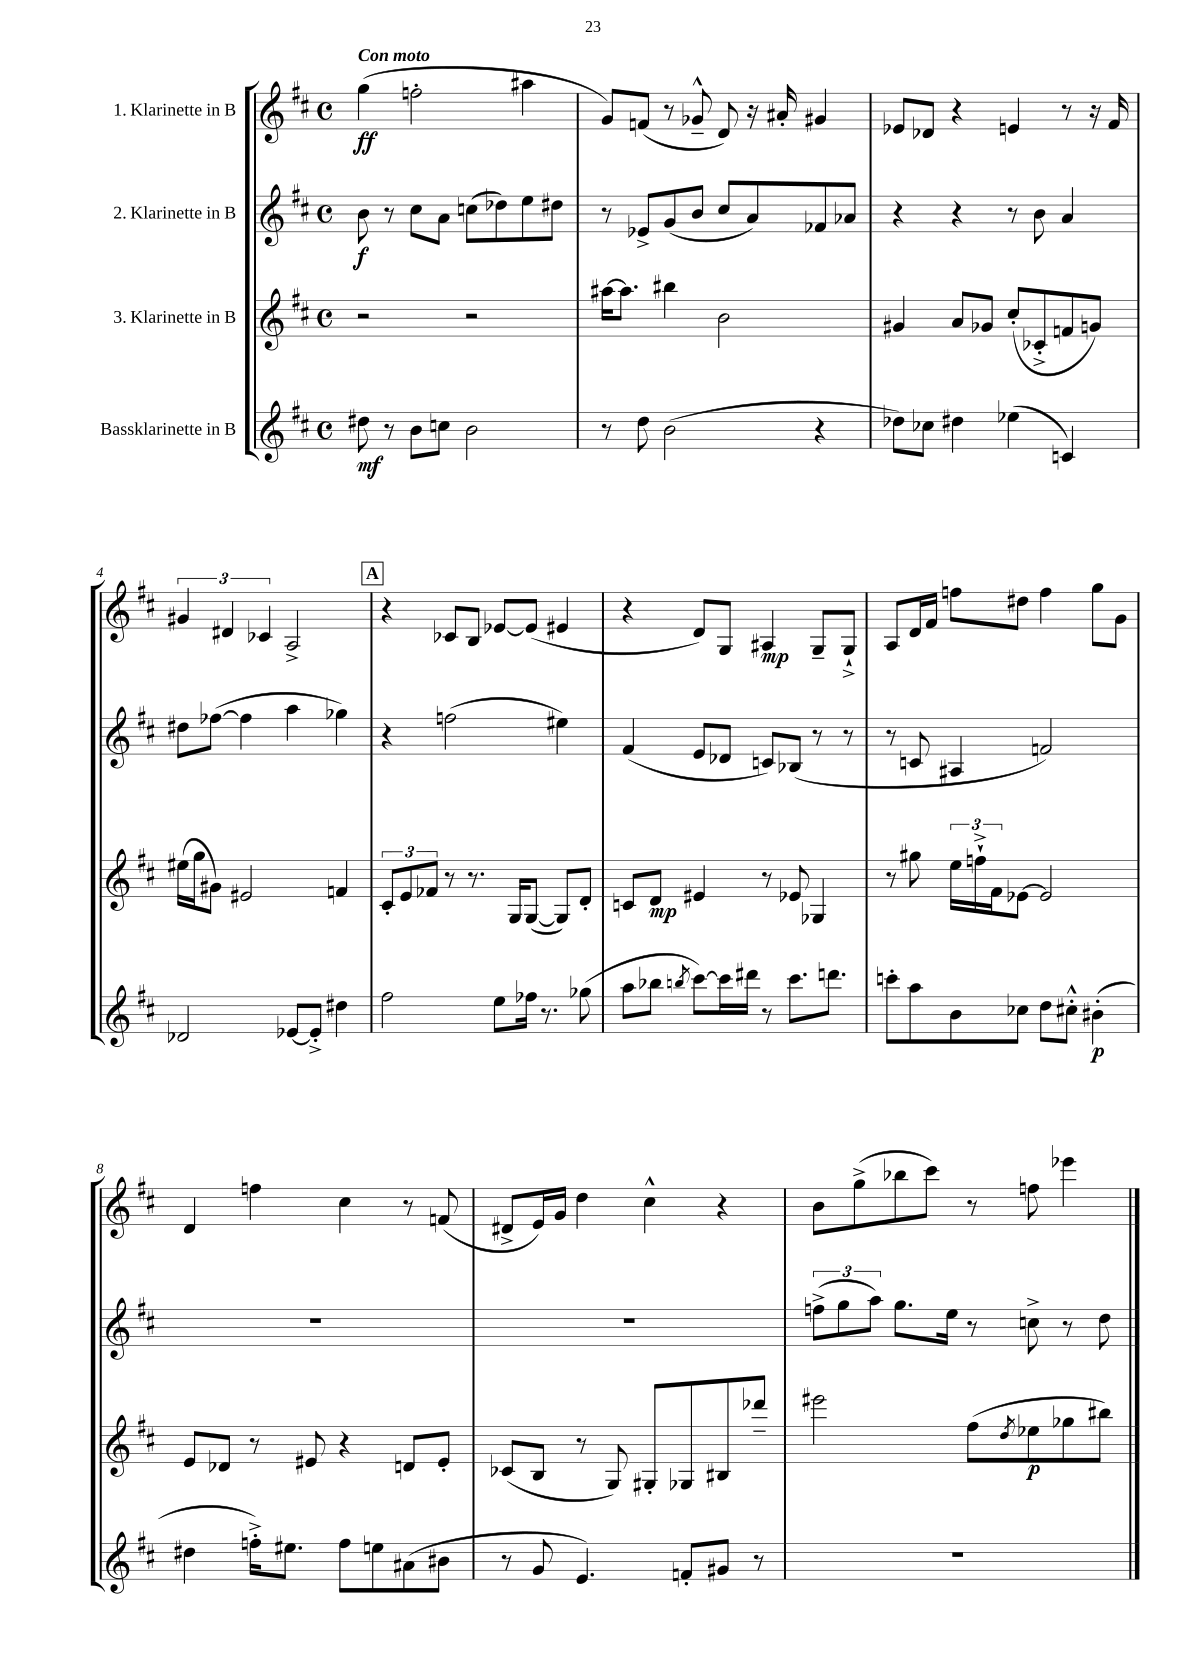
<<
\new StaffGroup <<
\new Staff = "s0" \with { instrumentName = "1. Klarinette in B" } {
    \clef treble \key d \major \defaultTimeSignature \time 4/4 \tempo "Con moto"
    g''4\ff( f''2-. ais''4 |
    g'8) f'8( r8 ges'8---^ d'8) r16 ais'16-. gis'4 |
    ees'8 des'8 r4 e'4 r8 r16 fis'16 |
    \tuplet 3/2 { gis'4 dis'4 ces'4 } a2-> |
    \mark \markup { \box "A" } r4 ces'8 b8 ees'8~ ees'8( eis'4 |
    r4 d'8) g8 ais4\mp g8-- g8-!-> |
    a8 d'16 fis'16 f''8 dis''8 f''4 g''8 g'8 |
    d'4 f''4 cis''4 r8 f'8( |
    dis'8-> e'16) g'16 d''4 cis''4-^ r4 |
    b'8 g''8->( bes''8 cis'''8) r8 f''8 ees'''4 \bar "|." |
}
\new Staff = "s1" \with { instrumentName = "2. Klarinette in B" } {
    \clef treble \key d \major \defaultTimeSignature \time 4/4
    b'8\f r8 cis''8 a'8 c''8( des''8) e''8 dis''8 |
    r8 ees'8-> g'8( b'8 cis''8 a'8) fes'8 aes'8 |
    r4 r4 r8 b'8 a'4 |
    dis''8 fes''8~( fes''4 a''4 ges''4) |
    \mark \markup { \box "A" } r4 f''2( eis''4) |
    fis'4( e'8 des'8 c'8) bes8( r8 r8 |
    r8 c'8 ais4 f'2) |
    r1 |
    r1 |
    \tuplet 3/2 { f''8->( g''8 a''8) } g''8. e''16 r8 c''8-> r8 d''8 \bar "|." |
}
\new Staff = "s2" \with { instrumentName = "3. Klarinette in B" } {
    \clef treble \key d \major \defaultTimeSignature \time 4/4
    r2 r2 |
    ais''16~ ais''8. bis''4 b'2 |
    gis'4 a'8 ges'8 cis''8-.( ces'8-.-> f'8 g'8) |
    eis''16( g''16 gis'8) eis'2 f'4 |
    \mark \markup { \box "A" } \tuplet 3/2 { cis'8-. e'8 fes'8 } r8 r8. g16 g8~( g8) d'8-. |
    c'8 d'8\mp eis'4 r8 ees'8 ges4 |
    r8 gis''8 \tuplet 3/2 { e''16 f''16-!-> fis'16 } ees'8~ ees'2 |
    e'8 des'8 r8 eis'8 r4 d'8 eis'8-. |
    ces'8( b8 r8 g8) gis8-. ges8 bis8 des'''8-- |
    eis'''2 fis''8( \acciaccatura { d''8 } ees''8\p ges''8 bis''8) \bar "|." |
}
\new Staff = "s3" \with { instrumentName = "Bassklarinette in B" } {
    \clef treble \key d \major \defaultTimeSignature \time 4/4
    dis''8\mf r8 b'8 c''8 b'2 |
    r8 d''8 b'2( r4 |
    des''8) ces''8 dis''4 ees''4( c'4) |
    des'2 ees'8~ ees'8-.-> dis''4 |
    \mark \markup { \box "A" } fis''2 e''8 fes''16 r8. ges''8( |
    a''8 bes''8 \acciaccatura { b''8 } cis'''8~) cis'''16 dis'''16 r8 cis'''8. d'''8. |
    c'''8-. a''8 b'8 ces''8 d''8 cis''8-.-^ bis'4-.\p( |
    dis''4 f''16-.->) eis''8. f''8 e''8 ais'8( bis'8 |
    r8 g'8 e'4.) f'8-. gis'8 r8 |
    r1 \bar "|." |
}
>>
>>
